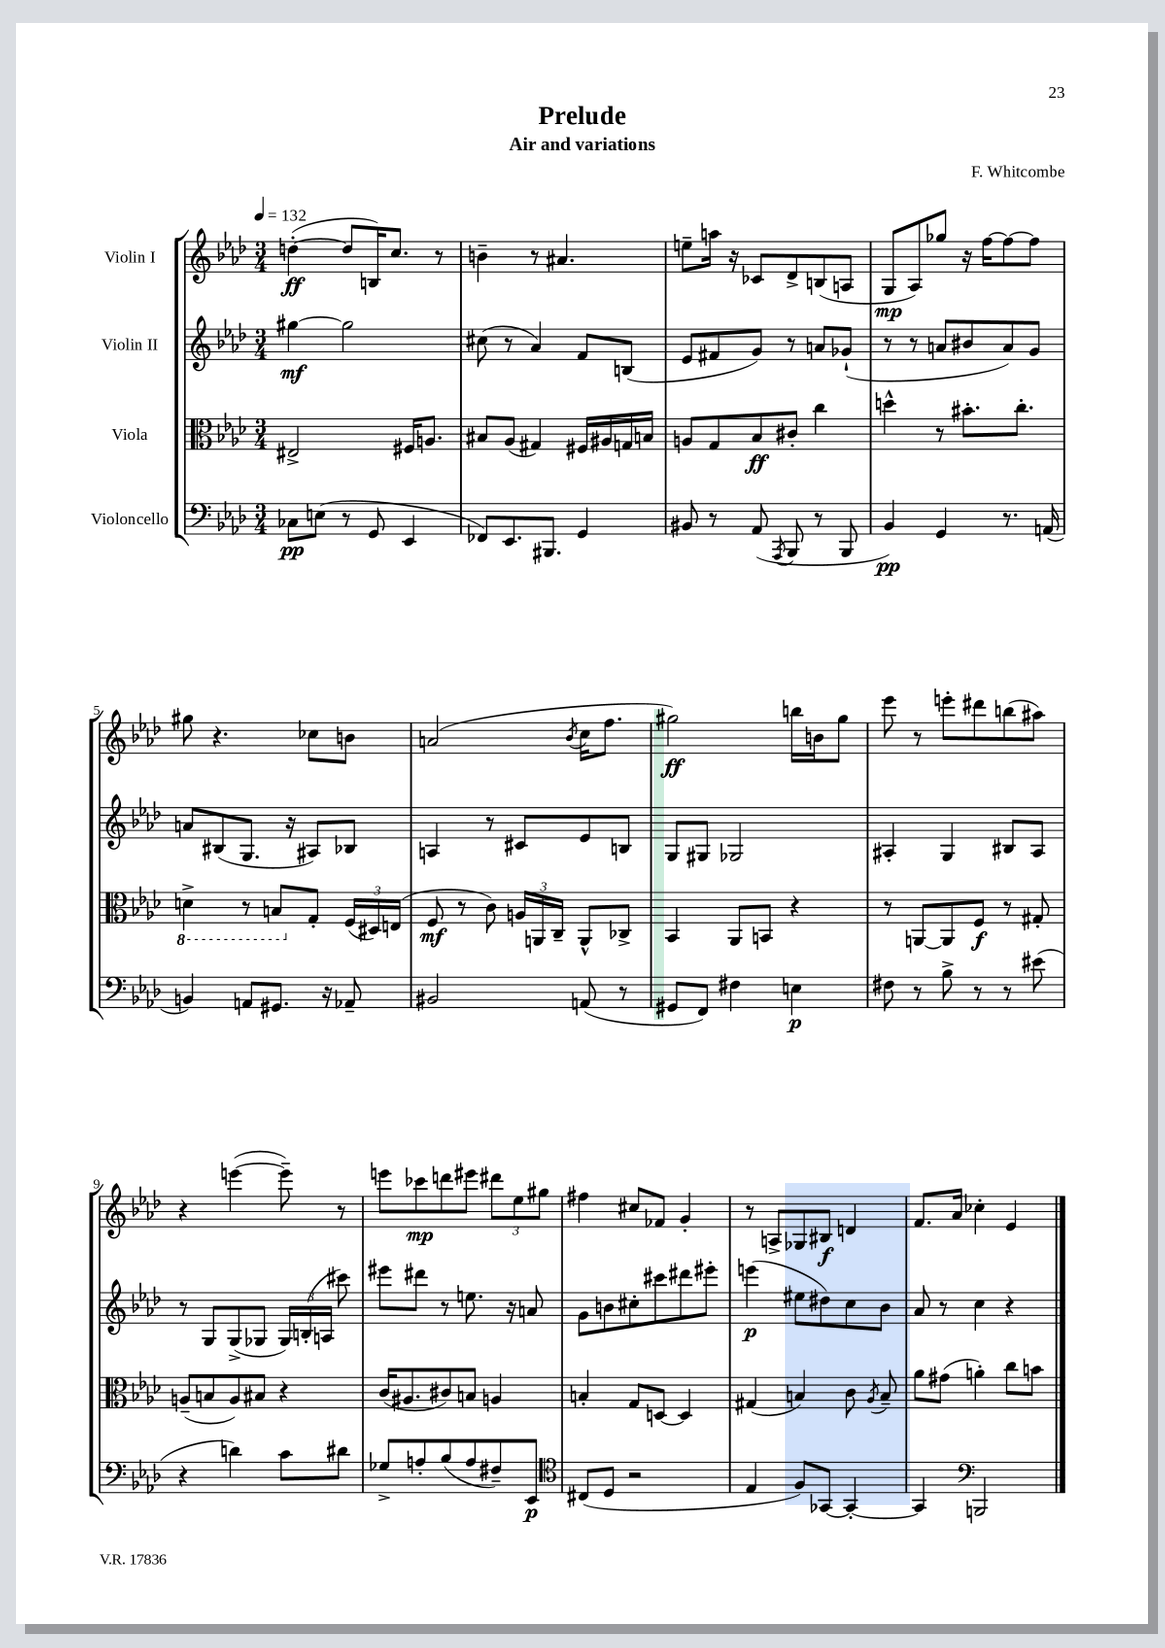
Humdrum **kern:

**kern	**dynam	**kern	**dynam	**kern	**dynam	**kern	**dynam
*part4	*part4	*part3	*part3	*part2	*part2	*part1	*part1
*staff4	*staff4	*staff3	*staff3	*staff2	*staff2	*staff1	*staff1
*I"Violoncello	*	*I"Viola	*	*I"Violin II	*	*I"Violin I	*
*clefF4	*	*clefC3	*	*clefG2	*	*clefG2	*
*k[b-e-a-d-]	*	*k[b-e-a-d-]	*	*k[b-e-a-d-]	*	*k[b-e-a-d-]	*
*M3/4	*	*M3/4	*	*M3/4	*	*M3/4	*
*MM132	*	*MM132	*	*MM132	*	*MM132	*
=1	=1	=1	=1	=1	=1	=1	=1
8C-X\L	pp	2E#X^/	.	[4gg#X\	mf	([4ddn'\	ff
(8En\J	.	.	.	.	.	.	.
8r	.	.	.	2gg#\]	.	8dd/L]	.
8GG/	.	.	.	.	.	16Bn/K)	.
.	.	.	.	.	.	8.cc/J	.
4EE-/	.	16F#X/KL	.	.	.	.	.
.	.	8.An/J	.	.	.	.	.
.	.	.	.	.	.	8r	.
=2	=2	=2	=2	=2	=2	=2	=2
8FF-X/L)	.	8B#X/L	.	(8cc#X\	.	4bn~\	.
8.EE-/	.	(8A-/J	.	8r	.	.	.
.	.	4G#X/)	.	4a-/)	.	8r	.
8.BBB#X/J	.	.	.	.	.	.	.
.	.	.	.	.	.	4.a#X/	.
4GG/	.	16F#X/LL	.	8f/L	.	.	.
.	.	16A#X/	.	.	.	.	.
.	.	16Gn/	.	(8Bn/J	.	.	.
.	.	16Bn/JJ	.	.	.	.	.
=3	=3	=3	=3	=3	=3	=3	=3
8BB#X/	.	8An/L	.	8e-/L	.	8een~\L	.
8r	.	8G/	.	8f#X/	.	16aan\Jk	.
.	.	.	.	.	.	16r	.
(8AA-/	.	8B-/	ff	8g/J)	.	8c-X/L	.
8qAAA-/	.	.	.	.	.	.	.
8BBB-/	.	8c#X'/J	.	8r	.	8d-^/	.
8r	.	4cc\	.	8an/L	.	(8Bn/	.
8BBB-/	.	.	.	(8g-X`/J	.	8An/J	.
=4	=4	=4	=4	=4	=4	=4	=4
4BB-/)	pp	4ddn^^\	.	8r	.	8G/L	mp
.	.	.	.	8r	.	8A-/)	.
4GG/	.	8r	.	8an/L	.	8gg-X/J	.
.	.	8.b#X'\L	.	8b#X/	.	16r	.
.	.	.	.	.	.	[16ff\KL	.
8.r	.	.	.	8a/)	.	8ff\_	.
.	.	8.cc'\J	.	.	.	.	.
.	.	.	.	8g/J	.	8ff\J]	.
(16AAn/	.	.	.	.	.	.	.
!!LO:LB:g=z
=5	=5	=5	=5	=5	=5	=5	=5
*	*	*8ba	*	*	*	*	*
4BBn/)	.	4Dn^\	.	8an/L	.	8gg#X\	.
.	.	.	.	(8B#X/	.	4.r	.
8AAn/L	.	8r	.	8.G/J	.	.	.
8.GG#X/J	.	8BBn/L	.	.	.	.	.
.	.	.	.	16r	.	.	.
*	*	*X8ba	*	*	*	*	*
.	.	8G'/J	.	8A#X/L)	.	8cc-X\L	.
16r	.	.	.	.	.	.	.
8AA-X~/	.	(24F/LL	.	8B-X/J	.	8bn\J	.
.	.	24D#X/)	.	.	.	.	.
.	.	(24En/JJ	.	.	.	.	.
=6	=6	=6	=6	=6	=6	=6	=6
2BB#X/	.	8F/	mf	4An/	.	(2an/	.
.	.	8r	.	.	.	.	.
.	.	8c\)	.	8r	.	.	.
.	.	24An/LL	.	8c#X/L	.	.	.
.	.	24AAn/	.	.	.	.	.
.	.	24C~/JJ	.	.	.	.	.
.	.	.	.	.	.	8qb-/	.
(8AAn/	.	8AA^^/L	.	8e-/	.	16cc\KL	.
.	.	.	.	.	.	8.ff\J	.
8r	.	8C-X^/J	.	8Bn/J	.	.	.
=7	=7	=7	=7	=7	=7	=7	=7
8GG#X/L	.	4BB-/	.	8G/L	.	2gg#X\)	ff
8FF/J)	.	.	.	8G#X/J	.	.	.
4F#X\	.	8AA-/L	.	2G-X/	.	.	.
.	.	8BBn/J	.	.	.	.	.
4En\	p	4r	.	.	.	16bbn\LL	.
.	.	.	.	.	.	16bn\J	.
.	.	.	.	.	.	8gg#\J	.
=8	=8	=8	=8	=8	=8	=8	=8
8F#X\	.	8r	.	4A#X'/	.	8eee-\	.
8r	.	[8AAn/L	.	.	.	8r	.
8B-^\	.	8AA/]	.	4G/	.	8eeen'\L	.
8r	.	8F/J	f	.	.	8ddd#X\	.
8r	.	8r	.	8B#X/L	.	(8bbn\	.
(8e#X\	.	8G#X'/	.	8A#/J	.	8aa#X\J)	.
!!LO:LB:g=z
=9	=9	=9	=9	=9	=9	=9	=9
4r	.	(8An~/L	.	8r	.	4r	.
.	.	8Bn/	.	8G/L	.	.	.
4dn\)	.	8A/)	.	(8G^/	.	([4eeen\	.
.	.	8B#X/J	.	8G-X/J	.	.	.
8c\L	.	4r	.	24G-/LL)	.	8eee~\])	.
.	.	.	.	(24Bn'/	.	.	.
.	.	.	.	24An/JJ	.	.	.
8d#X\J	.	.	.	8ccc#X\)	.	8r	.
=10	=10	=10	=10	=10	=10	=10	=10
8G-X^/L	.	(16c/KL	.	8eee#X\L	.	8eeen\L	.
.	.	8.A#X/	.	.	.	.	.
8An'/	.	.	.	8ddd#X\J	.	8ccc-X\	mp
(8B-/	.	8c#X/)	.	8r	.	8dddn\	.
8A/	.	8Bn/J	.	8.een\	.	8eee#X\J	.
8F#X~/)	.	4An/	.	.	.	12ddd#X\L	.
.	.	.	.	16r	.	.	.
.	.	.	.	.	.	12ee-\	.
8EE-/J	p	.	.	8an/	.	.	.
.	.	.	.	.	.	12gg#X\J	.
=11	=11	=11	=11	=11	=11	=11	=11
*clefC4	*	*	*	*	*	*	*
(8C#X/L	.	4Bn'/	.	8g\L	.	4ff#X\	.
8D-/J	.	.	.	8bn\	.	.	.
2r	.	8G/L	.	8cc#X'\	.	8cc#X/L	.
.	.	[8Dn/J	.	8ccc#X\	.	8f-X/J	.
.	.	4D/]	.	8ddd#X\	.	4g'/	.
.	.	.	.	8eee#X'\J	.	.	.
=12	=12	=12	=12	=12	=12	=12	=12
4E-/	.	(4G#X/	.	(4eeen\	p	8r	.
.	.	.	.	.	.	8An^/L	.
8F/L)	.	4Bn/)	.	8ee#X\L	.	8G-X/	.
[8GG-X/J	.	.	.	8dd#X\)	.	8B#X/J	f
4GG-'/_	.	8c\	.	8cc\	.	4dn/	.
.	.	8qA-/	.	.	.	.	.
.	.	8B~/	.	8b-\J	.	.	.
=13	=13	=13	=13	=13	=13	=13	=13
4GG-/]	.	8a-\L	.	8a-/	.	8.f/L	.
.	.	(8g#X\J	.	8r	.	.	.
.	.	.	.	.	.	16a-/Jk	.
*clefF4	*	*	*	*	*	*	*
2BBBn/	.	4an'\)	.	4cc\	.	4cc-X'\	.
.	.	8cc\L	.	4r	.	4e-/	.
.	.	8bn\J	.	.	.	.	.
==	==	==	==	==	==	==	==
*-	*-	*-	*-	*-	*-	*-	*-
